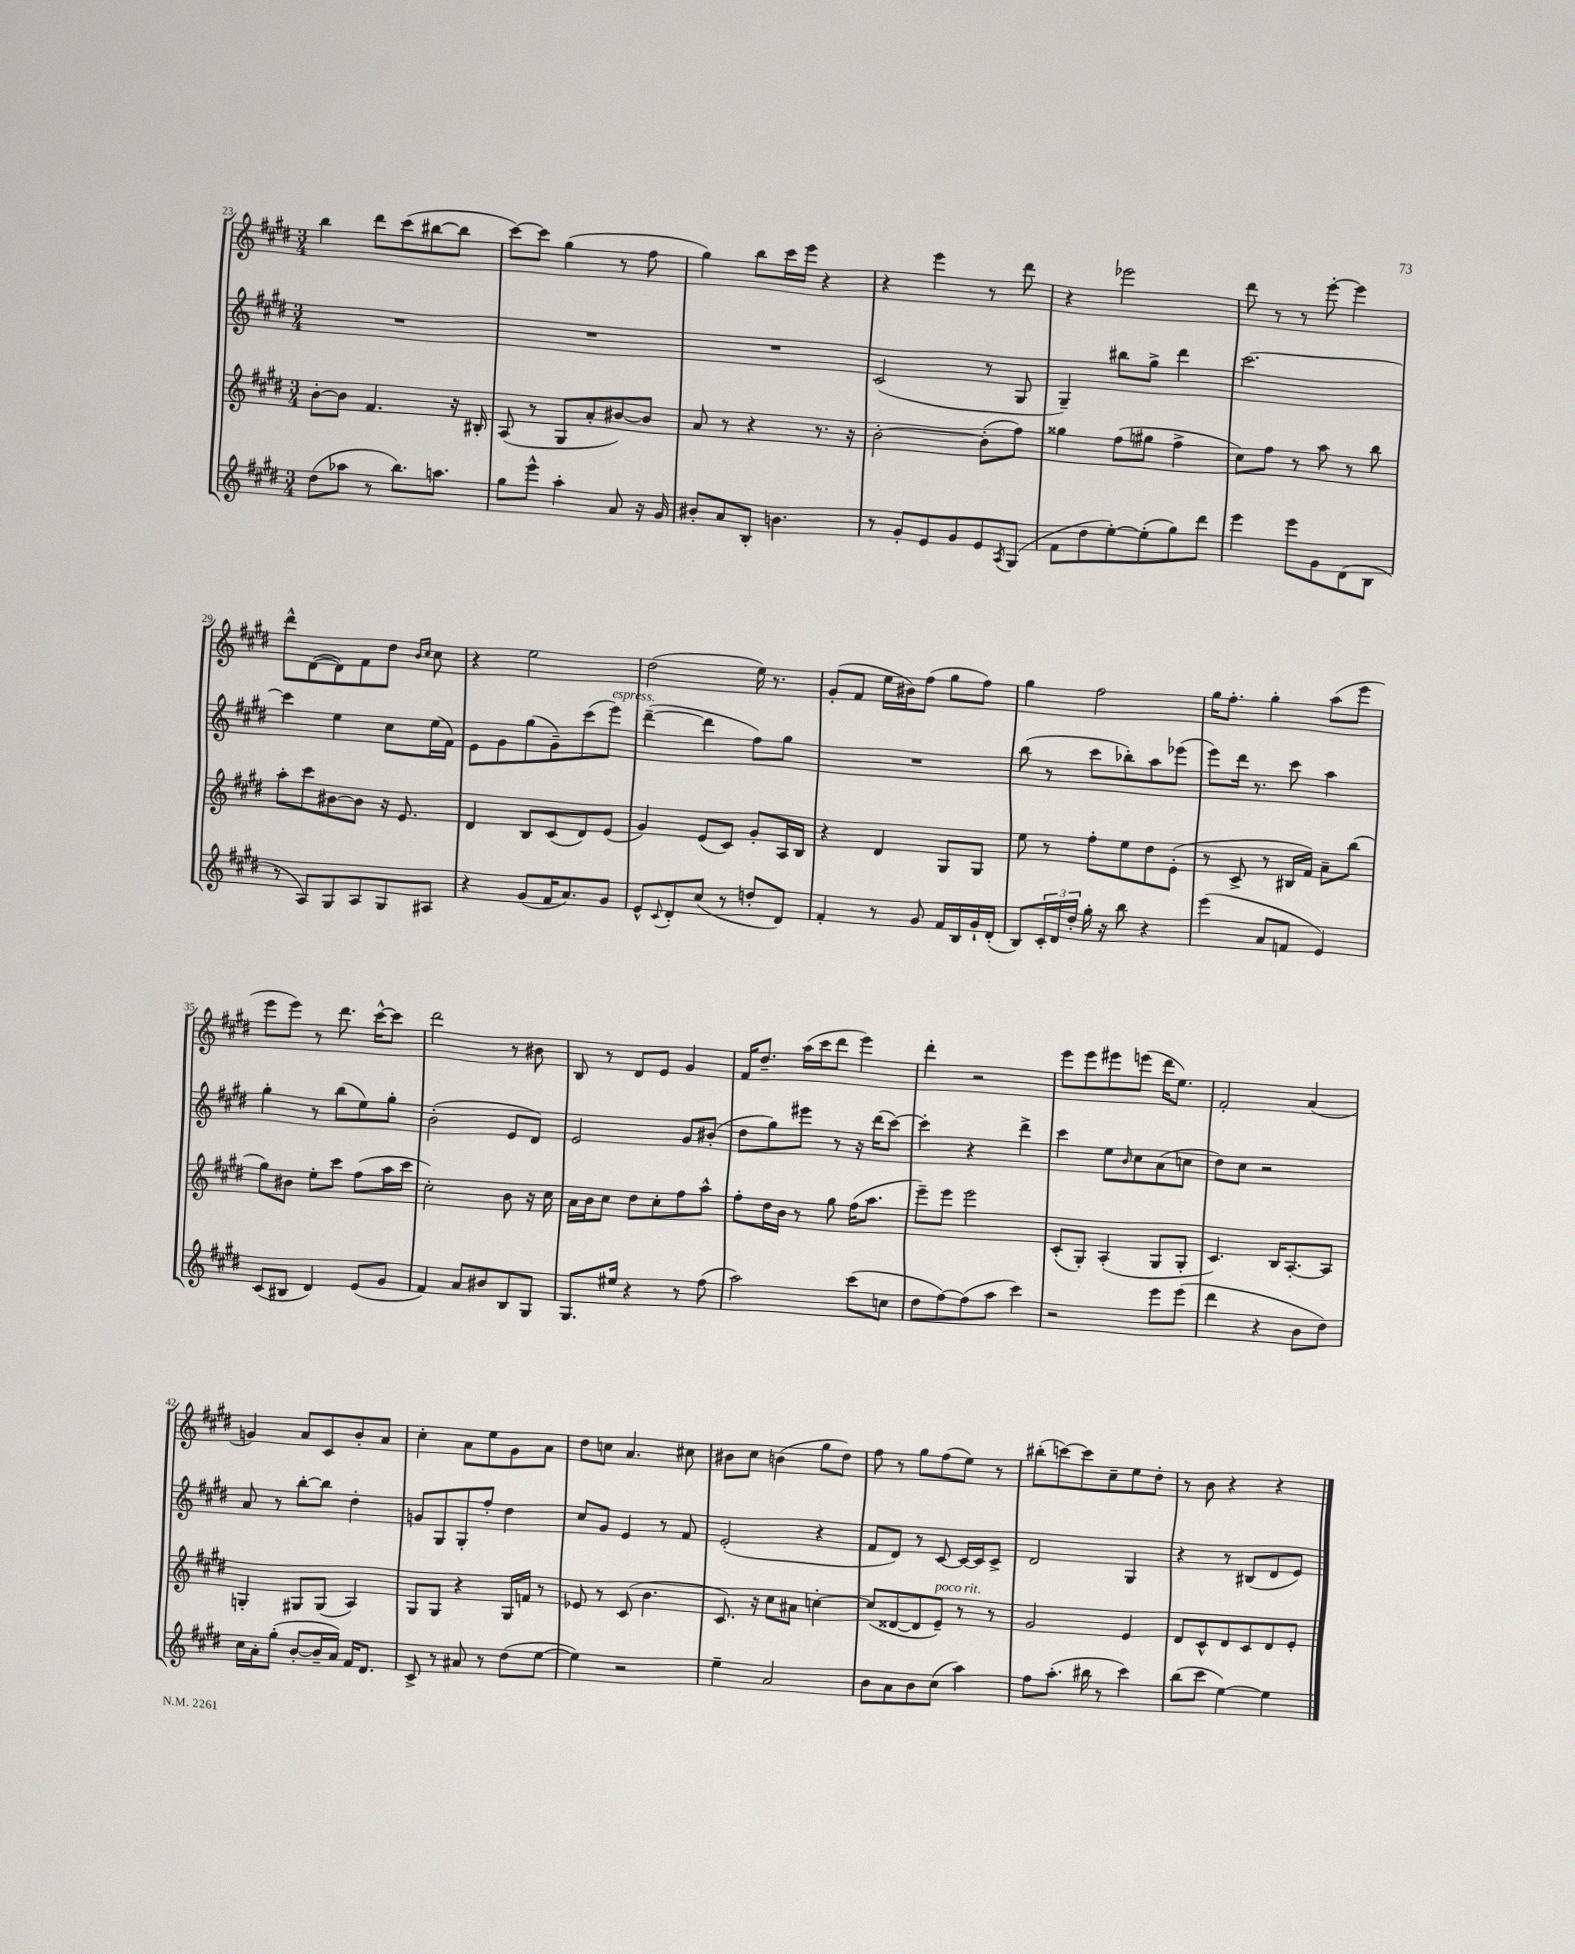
<<
\new StaffGroup <<
\new Staff = "s0" {
    \clef treble \key e \major \numericTimeSignature \time 3/4
    b''4 dis'''8 cis'''8( bis''8~ bis''8 |
    cis'''8~) cis'''8 gis''4( r8 fis''8 |
    gis''4) b''8 cis'''16 e'''16 r4 |
    r4 e'''4 r8 dis'''8 |
    r4 ees'''2 |
    dis'''8 r8 r8 e'''8~-. e'''4 |
    dis'''8-^ dis'8~( dis'8) fis'8 dis''8 \grace { b'16 cis''16 } cis''8 |
    r4 e''2 |
    dis''2( e''16) r8. |
    gis'8-.( fis'8 e''16 bis'16) fis''8( gis''8 fis''8) |
    gis''4 fis''2 |
    gis''16 fis''8.-. gis''4-. a''8( e'''8 |
    e'''8 e'''8) r8 dis'''8. cis'''16~-^ cis'''8 |
    dis'''2 r8 bis'8 |
    b8 r8 dis'8 e'8 gis'4 |
    fis'16 dis''8.-- a''16( cis'''16 dis'''8 e'''4) |
    dis'''4-. r2 |
    e'''8 e'''8 eis'''8 e'''8( dis'''16 e''8.) |
    fis'2-. a'4( |
    g'4) a'8 cis'8 b'8-. a'8 |
    cis''4-. a'8 e''8 gis'8 a'8 |
    dis''8 c''8 a'4. cis''8 |
    bis'8 cis''8 b'4( gis''8 dis''8) |
    fis''8 r8 gis''8 fis''8( e''8) r8 |
    bis''8-.( c'''8~) c'''8 cis''8-- e''8 dis''8-. |
    r8 b'8 r4 r4 \bar "|." |
}
\new Staff = "s1" {
    \clef treble \key e \major \numericTimeSignature \time 3/4
    R2. |
    R2. |
    R2. |
    cis'2( r8 gis8 |
    gis4--) bis''8 gis''8-> dis'''4 |
    cis'''2.~ |
    cis'''4 e''4 cis''8 e''16( fis'16) |
    e'8 gis'8 gis''8( gis'8--) cis'''8( e'''8^\markup { \italic "espress." }) |
    dis'''4~--( dis'''4 fis''8) gis''8 |
    R2. |
    b''8( r8 cis'''8 bes''8-.) a''8 ees'''8( |
    e'''8) dis'''16 r8. cis'''8 a''4 |
    gis''4-. r8 b''8( e''8) gis''8-. |
    b'2-.( e'8 dis'8) |
    e'2 gis'8 bis'8-.( |
    dis''8 gis''8) eis'''8 r8 r16 dis'''16( cis'''8~) |
    cis'''4-. r4 dis'''4-> |
    cis'''4 e''8 \grace { b'16 } cis''8 a'8( c''8 |
    dis''8) cis''8 r2 |
    a'8 r8 b''8~-. b''8 dis''4-. |
    g'8 gis8 gis8-. fis''8-. dis''4 |
    cis''8 gis'8 e'4 r8 fis'8 |
    e'2-.( r4 |
    fis'8 dis'8) r8 cis'8~ cis'16~ cis'16 cis'8-> |
    dis'2 gis4 |
    r4 r8 bis8( dis'8 e'8) \bar "|." |
}
\new Staff = "s2" {
    \clef treble \key e \major \numericTimeSignature \time 3/4
    b'8~-. b'8 fis'4. r16 bis16-. |
    a8( r8 gis8 a'8-. bis'8~) bis'8 |
    a'8 r8 r4 r8. r16 |
    b'2~-. b'8-.( fis''8) |
    gisis''4 fis''8( gis''8 fis''4-> |
    cis''8) fis''8 r8 a''8 r8 b''8 |
    a''8-. cis'''8 bis'8~ bis'8 r16 e'8. |
    dis'4 b8 cis'8( dis'8) e'8( |
    gis'4) e'8( cis'8) gis'8-. a16 b16 |
    r4 dis'4 gis8 gis8 |
    e''8 r8 fis''8-. e''8 dis''8 e'8-.( |
    r8 cis'8-> r8 bis16 fis'16) a'8-- b''8( |
    gis''8) bis'8 e''8-. cis'''8 fis''8( a''16 cis'''16 |
    cis''2-.) b'8 r16 cis''16 |
    a'16 b'16 cis''8 dis''8 cis''8-. fis''8 a''8-^ |
    fis''8-. dis''16 b'16 r8 gis''8 fis''16( a''8. |
    e'''8--) e'''8 e'''2 |
    cis'8-.( gis8-.) a4-.( gis8 gis8-. |
    cis'4.) b16 a8.~-. a8 |
    g4-. gis8 gis8( a4) |
    gis8 gis8 r4 gis16 f'16 r8 |
    ees'8 r8 cis'8( b'4. |
    cis'8.) r16 cis''8 ais'8 c''4~-. |
    c''8( disis'8~ disis'8 e'8--^\markup { \italic "poco rit." }) r8 r8 |
    gis'2 e'4 |
    dis'8 cis'8-^ dis'8 cis'8 dis'8 e'8-. \bar "|." |
}
\new Staff = "s3" {
    \clef treble \key e \major \numericTimeSignature \time 3/4
    dis''8( aes''8 r8 b''8.) a''8. |
    gis''8 e'''8-^ a''4-. a'8 r16 gis'16 |
    bis'8-. a'8 b8-. b'4. |
    r8 gis'8-. e'8 gis'8 e'8 \acciaccatura { a8 } gis8( |
    fis'8 dis''8 e''8~-.) e''8-.( gis''8) dis'''8 |
    e'''4 e'''8 gis'8 dis'8( b8 |
    r8 a8) gis8 a8 gis8 ais8 |
    r4 gis'8( fis'16 a'8.) gis'8 |
    e'8-^ \appoggiatura { cis'8 } dis'8-. cis''8( r8 d''8-. dis'8) |
    fis'4-. r8 gis'8 fis'16 b16 gis'16-! dis'16-.( |
    b8) \tuplet 3/2 { cis'16-. dis'16 dis''16-. } gis''16-. r16 b''8 r4 |
    e'''4( a'8 f'8 e'4) |
    cis'8( bis8 dis'4) e'8( gis'8 |
    fis'4) a'8 bis'8 b8 gis8 |
    gis8. eis''16 r4 r8 fis''8( |
    a''2) cis'''8( c''8 |
    dis''8 fis''8~) fis''8( a''8 cis'''4) |
    r2 e'''8 e'''8( |
    dis'''4 r4 b'8 dis''8) |
    cis''16 a'16-. gis''8-.( b'8~-. b'16-- a'16) fis'16 dis'8. |
    cis'8-> r8 ais'8 r8 dis''8( e''8~ |
    e''4) r2 |
    e''4-- a'2 |
    b'8 a'8 b'8 cis''8( a''4) |
    fis''8 a''8.-.( bis''16 r8 cis'''4) |
    b''8( cis'''8 e''4~) e''4 \bar "|." |
}
>>
>>
\layout { \context { \Score currentBarNumber = #23 } }
